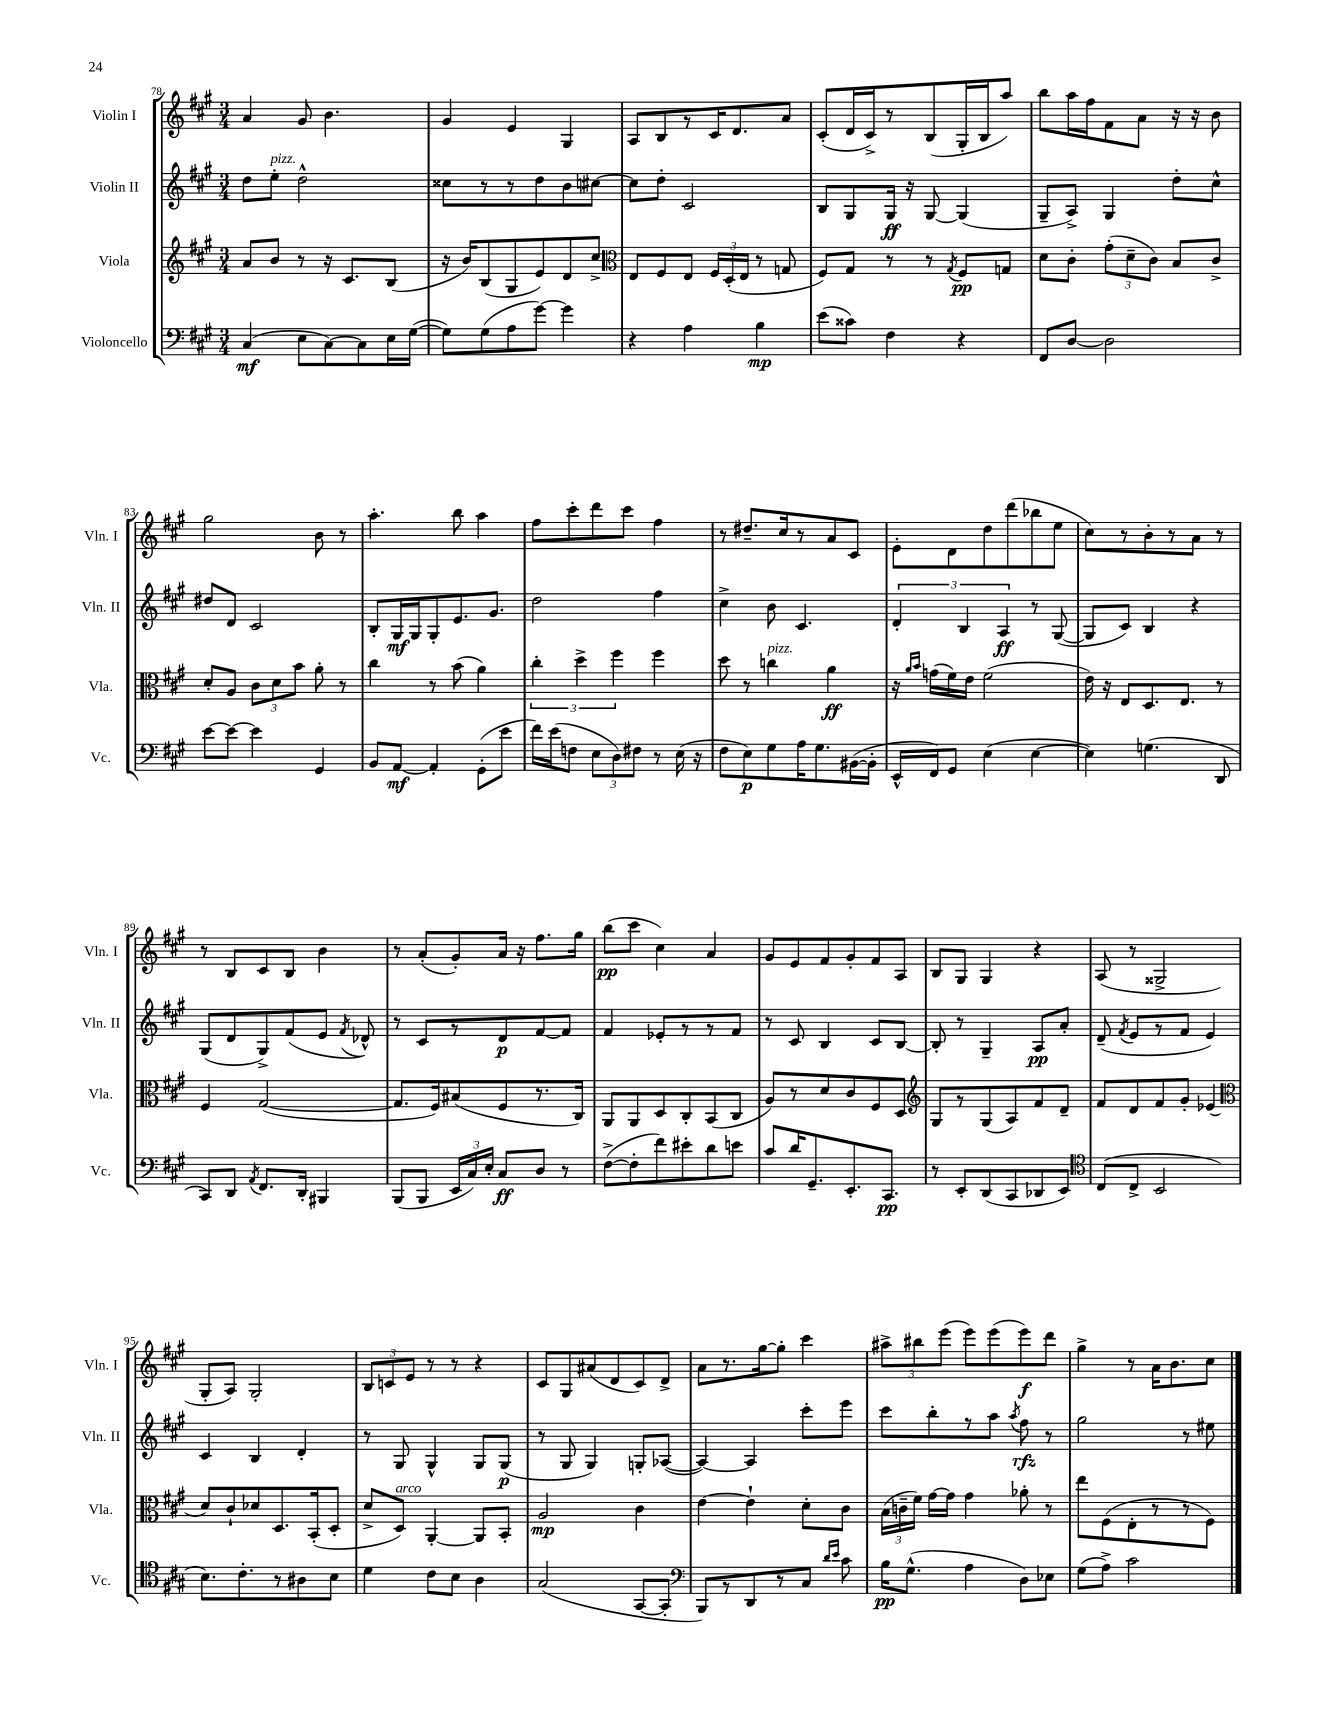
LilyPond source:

<<
\new StaffGroup <<
\new Staff = "s0" \with { instrumentName = "Violin I" shortInstrumentName = "Vln. I" } {
    \clef treble \key a \major \numericTimeSignature \time 3/4
    \autoBeamOff a'4 gis'8 b'4. |
    gis'4 e'4 gis4 |
    a8[ b8 r8 cis'16 d'8. a'8] |
    cis'8[-.( d'16 cis'16->) r8 b8( gis16-. b16 a''8]) |
    b''8[ a''16 fis''16 fis'8 a'8] r16 r16 b'8 |
    gis''2 b'8 r8 |
    a''4.-. b''8 a''4 |
    fis''8[ cis'''8-. d'''8 cis'''8] fis''4 |
    r8 dis''8.[-- cis''16 r8 a'8 cis'8] |
    e'8[-. d'8 d''8 d'''8( bes''8 e''8] |
    cis''8[) r8 b'8-. r8 a'8] r8 |
    r8 b8[ cis'8 b8] b'4 |
    r8 a'8[-.( gis'8-.) a'16] r16 fis''8.[ gis''16] |
    b''8[\pp( cis'''8] cis''4) a'4 |
    gis'8[ e'8 fis'8 gis'8-. fis'8 a8] |
    b8[ gis8] gis4 r4 |
    a8( r8 gisis2-> |
    gis8[-. a8]) gis2-. |
    \tuplet 3/2 { b8[ c'8 e'8] } r8 r8 r4 |
    cis'8[ gis8 ais'8( d'8 cis'8) d'8]-> |
    a'8[ r8. gis''16~ gis''8]-. cis'''4 |
    \tuplet 3/2 { ais''8[-> bis''8 e'''8]( } e'''8[) e'''8( e'''8\f) d'''8] |
    gis''4-> r8 a'16[ b'8. cis''8] \bar "|." |
}
\new Staff = "s1" \with { instrumentName = "Violin II" shortInstrumentName = "Vln. II" } {
    \clef treble \key a \major \numericTimeSignature \time 3/4
    \autoBeamOff d''8[ e''8]-.^\markup { \italic "pizz." } d''2-^ |
    cisis''8[ r8 r8 d''8 b'8 cis''8]~ |
    cis''8[ d''8]-. cis'2 |
    b8[ gis8 gis16]\ff r16 gis8~ gis4( |
    gis8[-- a8]->) gis4 d''8[-. cis''8]-^ |
    dis''8[ d'8] cis'2 |
    b8[-. gis16\mf gis16 gis8-. e'8. gis'8.] |
    d''2 fis''4 |
    cis''4-> b'8 cis'4. |
    \tuplet 3/2 { d'4-. b4 a4\ff } r8 gis8~( |
    gis8[ cis'8]) b4 r4 |
    gis8[( d'8 gis8->) fis'8( e'8] \acciaccatura { fis'8 } des'8-^) |
    r8 cis'8[ r8 d'8\p fis'8~ fis'8] |
    fis'4 ees'8[-. r8 r8 fis'8] |
    r8 cis'8 b4 cis'8[ b8]~ |
    b8-. r8 gis4-- a8[\pp a'8]-. |
    d'8--( \acciaccatura { fis'8 } e'8[ r8 fis'8] e'4) |
    cis'4 b4 d'4-. |
    r8 gis8 gis4-^ gis8[ gis8]\p( |
    r8 gis8 gis4) g8[-. aes8]~( |
    aes4~) aes4 cis'''8[-. e'''8] |
    cis'''8[ b''8-. r8 a''8] \acciaccatura { a''8 } fis''8\rfz r8 |
    gis''2 r8 eis''8 \bar "|." |
}
\new Staff = "s2" \with { instrumentName = "Viola" shortInstrumentName = "Vla." } {
    \clef treble \key a \major \numericTimeSignature \time 3/4
    \autoBeamOff a'8[ b'8] r8 r16 cis'8.[ b8]( |
    r16 b'16[) b8( gis8 e'8) d'8 cis''8]-> |
    \clef alto e8[ fis8 e8] \tuplet 3/2 { fis16[ d16-.( e16] } r8 g8 |
    fis8[) gis8] r8 r8 \acciaccatura { gis8 } fis8[\pp g8] |
    d'8[ cis'8]-. \tuplet 3/2 { gis'8[-.( d'8-- cis'8]) } b8[ cis'8]-> |
    d'8[-. a8] \tuplet 3/2 { cis'8[ d'8 b'8] } a'8-. r8 |
    cis''4 r8 b'8( a'4) |
    \tuplet 3/2 { cis''4-. d''4-> fis''4 } fis''4 |
    d''8 r8 c''4^\markup { \italic "pizz." } a'4\ff |
    r16 \grace { a'16[ b'16] } g'16[( fis'16) e'16] fis'2( |
    e'16) r16 e8[ d8. e8.] r8 |
    fis4 gis2~( |
    gis8.[ fis16) bis8( fis8 r8. cis16]) |
    a,8[ a,8 d8 cis8-. b,8( cis8] |
    a8[) r8 d'8 cis'8 fis8 d8] |
    \clef treble gis8[ r8 gis8( a8) fis'8 d'8]-- |
    fis'8[ d'8 fis'8 gis'8]-. ees'4( |
    \clef alto d'8[) cis'8-! des'8 d8. b,16-.( d8]-. |
    d'8[-> d8]^\markup { \italic "arco" }) a,4~-. a,8[ b,8]-. |
    a2\mp cis'4 |
    e'4~ e'4-! d'8[-. cis'8] |
    \tuplet 3/2 { b16[( c'16-- fis'16]) } gis'16[~ gis'16] gis'4 aes'8-. r8 |
    e''8[ fis8( e8-. r8 r8 fis8]) \bar "|." |
}
\new Staff = "s3" \with { instrumentName = "Violoncello" shortInstrumentName = "Vc." } {
    \clef bass \key a \major \numericTimeSignature \time 3/4
    \autoBeamOff cis4\mf( e8[ cis8~) cis8 e16 gis16]~( |
    gis8[) gis8( a8 gis'8]~) gis'4 |
    r4 a4 b4\mp |
    e'8[( cisis'8]) fis4 r4 |
    fis,8[ d8]~ d2 |
    e'8[~ e'8]~ e'4 gis,4 |
    b,8[ a,8]~\mf a,4-. gis,8[-.( e'8] |
    fis'16[) e'16( f8] \tuplet 3/2 { e8[ d8) fis8] } r8 e16( r16 |
    fis8[ e8\p) gis8 a16 gis8. bis,16~( bis,16]-. |
    e,16[-^ fis,16) gis,8] e4( e4~ |
    e4) g4.( d,8 |
    cis,8[) d,8] \acciaccatura { a,8 } fis,8.[ d,16]-. bis,,4 |
    b,,8[( b,,8] \tuplet 3/2 { e,16[ cis16) e16]-. } cis8[\ff d8] r8 |
    fis8[~->( fis8-. fis'8) eis'8-. d'8 e'8] |
    cis'8[ d'16 gis,8.-- e,8.-. cis,8.]\pp |
    r8 e,8[-. d,8( cis,8 des,8 e,8]) |
    \clef tenor cis8[( cis8]-> b,2 |
    b8.[) cis'8.-. r8 ais8 b8] |
    d'4 cis'8[ b8] a4 |
    gis2( gis,8[~ gis,8]-. |
    \clef bass b,,8[) r8 d,8 r8 cis8] \grace { d'16[ e'16] } cis'8 |
    b16[\pp gis8.]-^( a4 d8[) ees8] |
    gis8[( a8]->) cis'2 \bar "|." |
}
>>
>>
\layout { \context { \Score currentBarNumber = #78 } }
